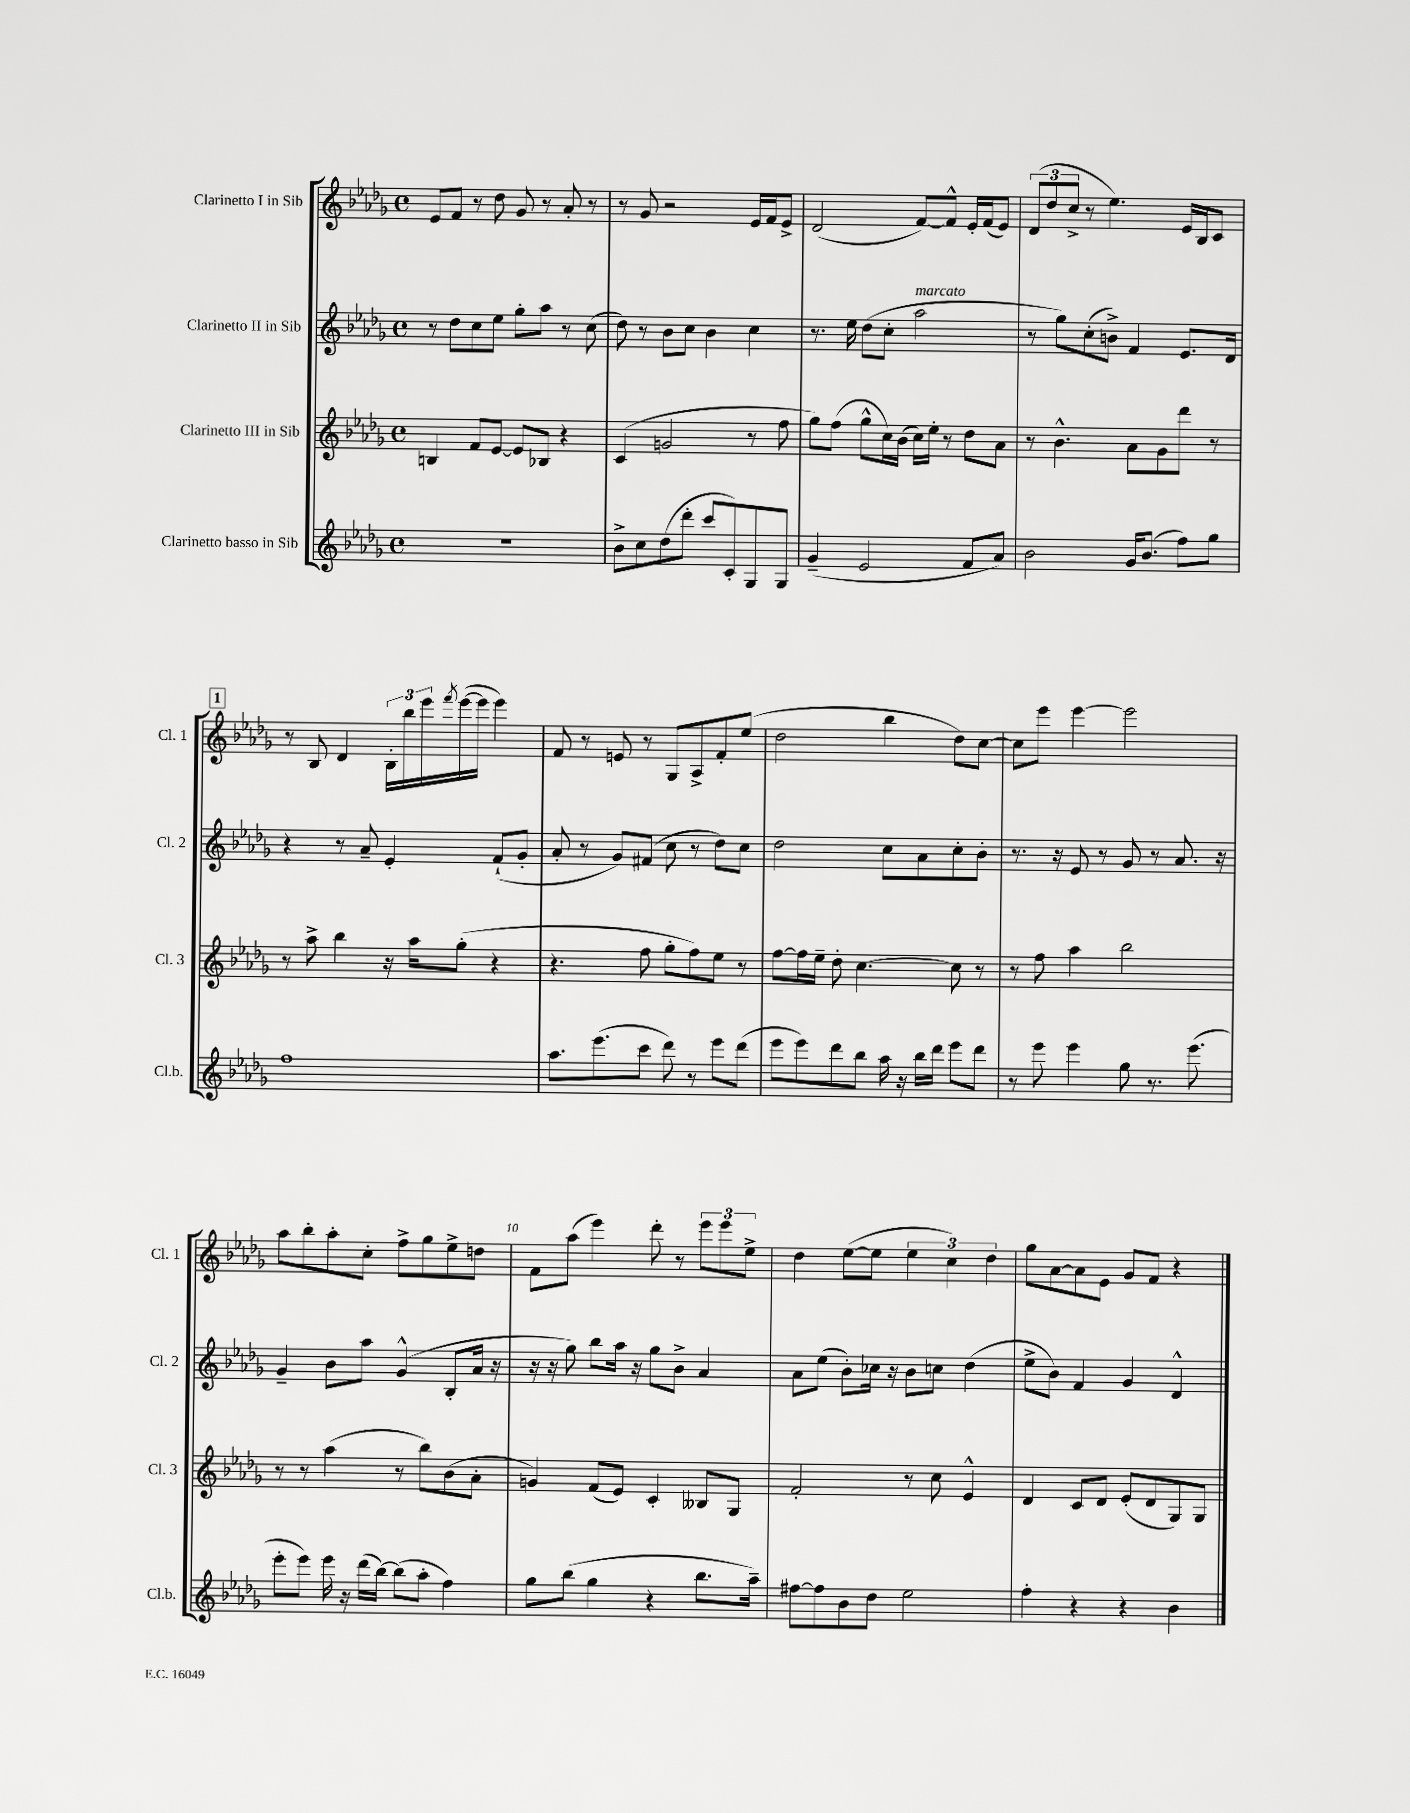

**kern	**kern	**kern	**kern
*staff4	*staff3	*staff2	*staff1
*clefG2	*clefG2	*clefG2	*clefG2
*k[b-e-a-d-g-]	*k[b-e-a-d-g-]	*k[b-e-a-d-g-]	*k[b-e-a-d-g-]
*M4/4	*M4/4	*M4/4	*M4/4
*met(c)	*met(c)	*met(c)	*met(c)
1r	4B/	8r	8e-/L
.	.	8dd-\L	8f/J
.	8f/L	8cc\	8r
.	[8e-/J	8ee-\J	8dd-\
.	8e-/]L	8gg-'\L	8g-/
.	8B-/J	8aa-\J	8r
.	4r	8r	8a-'/
.	.	(8cc\	8r
=	=	=	=
8b-^\L	(4c/	8dd-\)	8r
8cc\	.	8r	8g-/
(8dd-\	2g/	8b-\L	2r
8ddd-'\J	.	8cc\J	.
8ccc/L	.	4b-\	.
8c'/)	.	.	.
8G-/	8r	4cc\	16e-/LL
.	.	.	16f/J
8G-/J	8ff\	.	8e-^/J
=	=	=	=
(4g-~/	8gg-\L)	8.r	(2d-/
.	(8ff\J	.	.
.	.	16ee-\	.
2e-/	8gg-^^\L	(8dd-\L	.
.	16cc\L)	8cc'\J	.
.	(16b-\JJ	.	.
.	16cc\LL)	2aa-\	[8f/L)
.	16ee-'\JJ	.	.
.	8r	.	8f^^/]J
8f/L	8dd-\L	.	16e-'/LL
.	.	.	(16f/J
8a-/J)	8a-\J	.	8e-/J)
=	=	=	=
2b-\	8r	8r	(12d-/L
.	.	.	12dd-/
.	4.b-^^\	8gg-\L)	.
.	.	.	12cc^/J
.	.	(8cc'\	8r
.	.	8b^\J)	4.ee-\)
16g-/LK	8a-\L	4f/	.
(8.b-/J	.	.	.
.	8g-\	.	.
8ff\L)	8ddd-\J	8.e-/L	16e-/LL
.	.	.	16B-/J
8gg-\J	8r	.	8c/J
.	.	16d-/Jk	.
=	=	=	=
1ff	8r	4r	8r
.	8aa-^\	.	8B-/
.	4bb-\	8r	4d-/
.	.	8a-~/	.
.	16r	4e-'/	24B-'\LL
.	.	.	24bb-\
.	16aa-\LK	.	.
.	.	.	24eee-\
.	.	.	8qfff/
.	(8gg-'\J	.	([16eee-\
.	.	.	16eee-\]JJ
.	4r	(8f`/L	4eee-\)
.	.	8g-'/J	.
=	=	=	=
8.aa-\L	4.r	8a-'/	8f/
.	.	8r	8r
(8.eee-\	.	.	.
.	.	8g-/L)	8e/
8ccc\J	8ff\	(8f#/J	8r
8ddd-\)	8gg-'\L	8cc\	8G-/L
8r	8ff\)	8r	8A-^/
8eee-\L	8ee-\J	8dd-\L)	8f'/
(8ddd-\J	8r	8cc\J	(8ee-/J
=	=	=	=
8eee-\L	[8ff\L	2dd-\	2dd-\
8eee-\)	16ff\]L	.	.
.	16ee-~\JJ	.	.
8ddd-\	8dd-'\	.	.
8bb-\J	[4.cc\	.	.
16aa-\	.	8cc\L	4bb-\
16r	.	.	.
16bb-\LL	.	8a-\	.
16ddd-\JJ	.	.	.
8eee-\L	8cc\]	8cc'\	8dd-\L)
8ddd-\J	8r	8b-'\J	[8cc\J
=	=	=	=
8r	8r	8.r	8cc\]L
8eee-\	8ff\	.	8eee-\J
.	.	16r	.
4eee-\	4aa-\	8e-/	[4eee-\
.	.	8r	.
8gg-\	2bb-\	8g-/	2eee-\]
8.r	.	8r	.
.	.	8.a-/	.
(8.eee-\	.	.	.
.	.	16r	.
=	=	=	=
8eee-'\L	8r	4g-~/	8aa-\L
8eee-\J)	8r	.	8bb-'\
16eee-\	(4aa-\	8b-\L	8aa-'\
16r	.	.	.
(16ddd-\LL	.	8aa-\J	8cc'\J
[16bb-\JJ)	.	.	.
(8bb-\]L	8r	(4g-^^/	8ff^\L
8aa-'\J	8bb-\L)	.	8gg-\
4ff\)	(8b-\	8B-'/L	8ee-^\
.	8a-'\J	16a-/Jk	8dd\J
.	.	16r	.
=	=	=	=
8gg-\L	4g/)	16r	8f\L
.	.	16r	.
(8bb-\J	.	8gg-\)	(8aa-\J
4gg-\	(8f/L	8bb-\L	4eee-\)
.	8e-/J)	16aa-\Jk	.
.	.	16r	.
4r	4c'/	8gg-\L	8ddd-'\
.	.	8b-^\J	8r
8.bb-\L	8B--/L	4a-/	12eee-\L
.	.	.	12eee-\
.	8G-/J	.	.
.	.	.	12ee-^\J
16aa-~\Jk)	.	.	.
=	=	=	=
[8ff#\L	2f'/	8a-\L	4dd-\
8ff#\]	.	(8ee-\J	.
8b-\	.	8b-'\L)	([8ee-\L
8dd-\J	.	16cc-\Jk	8ee-\]J
.	.	16r	.
2ee-\	8r	8b-\L	6ee-\
.	8cc\	8cc\J	.
.	.	.	6cc\)
.	4e-^^/	(4dd-\	.
.	.	.	6dd-\
=	=	=	=
4ff'\	4d-/	8ee-^\L	8gg-\L
.	.	8b-\J)	[8a-\
4r	8c/L	4f/	8a-\]
.	8d-/J	.	8e-\J
4r	(8e-'/L	4g-/	8g-/L
.	8d-/	.	8f/J
4b-\	8G-/)	4d-^^/	4r
.	8G-/J	.	.
==	==	==	==
*-	*-	*-	*-
